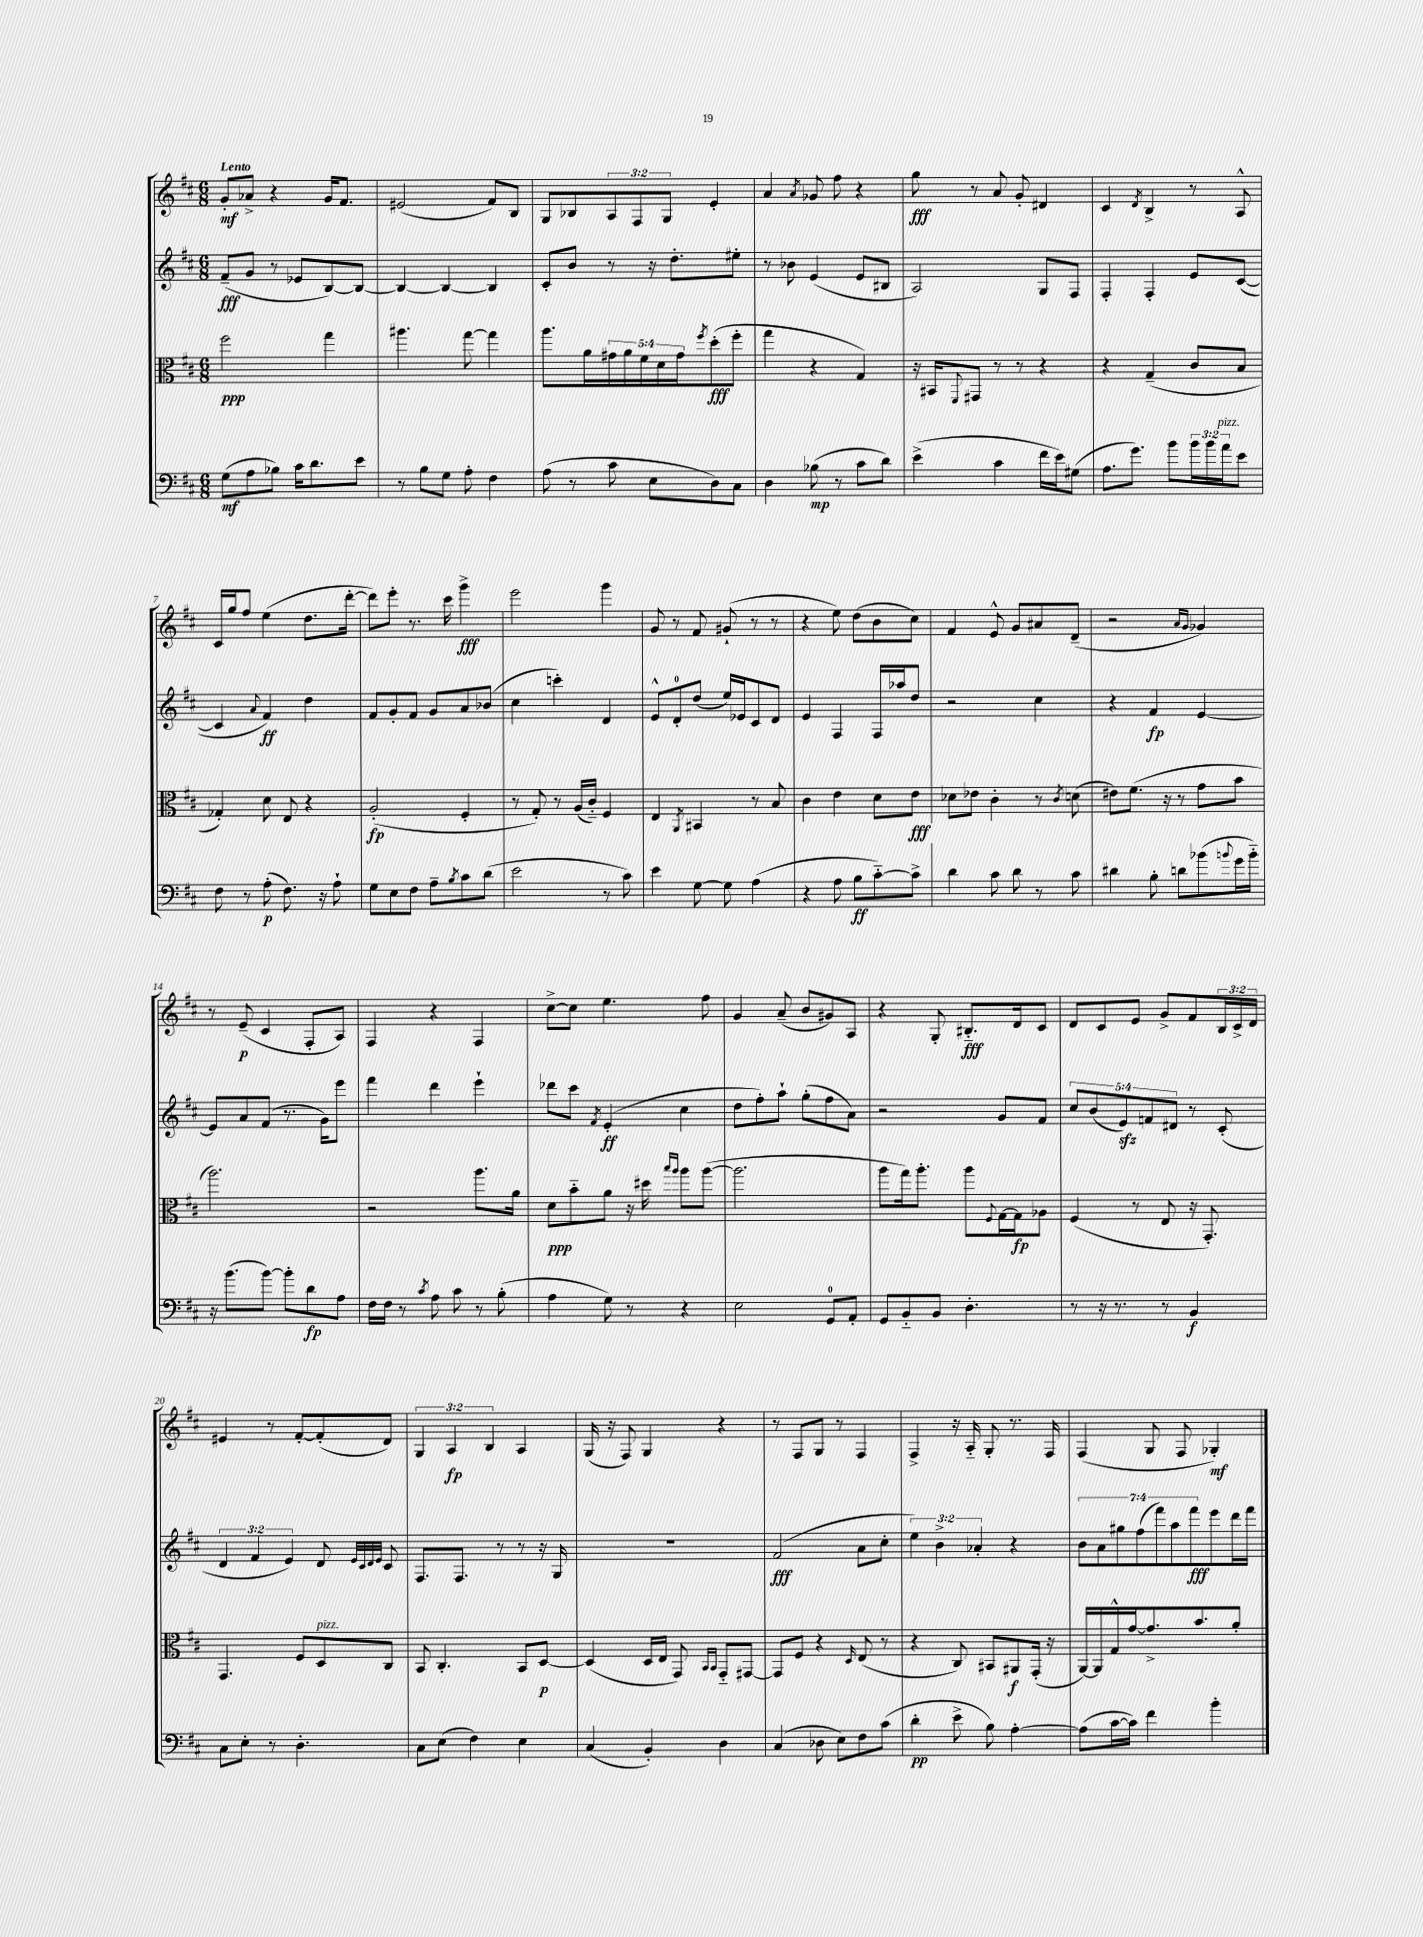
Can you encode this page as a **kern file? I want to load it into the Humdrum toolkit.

**kern	**dynam	**kern	**dynam	**kern	**dynam	**kern	**dynam
*part4	*part4	*part3	*part3	*part2	*part2	*part1	*part1
*staff4	*staff4	*staff3	*staff3	*staff2	*staff2	*staff1	*staff1
*clefF4	*	*clefC3	*	*clefG2	*	*clefG2	*
*k[f#c#]	*	*k[f#c#]	*	*k[f#c#]	*	*k[f#c#]	*
*M6/8	*	*M6/8	*	*M6/8	*	*M6/8	*
=1	=1	=1	=1	=1	=1	=1	=1
!	!	!	!	!	!	!LO:TX:a:B:t=Lento	!
(8G\L	mf	2ff#\	ppp	(8f#~/L	fff	8g'/L	mf
8A\	.	.	.	8g/J	.	8a-X^/J	.
8B-X\J)	.	.	.	8r	.	4r	.
16c#\KL	.	.	.	8e-X/L	.	.	.
8.d\	.	.	.	.	.	.	.
.	.	4gg\	.	[8B/)	.	16g/KL	.
.	.	.	.	.	.	8.f#/J	.
8e\J	.	.	.	8B/J_	.	.	.
=2	=2	=2	=2	=2	=2	=2	=2
8r	.	4.aa#X\	.	4B/_	.	(2e#X/	.
8B\L	.	.	.	.	.	.	.
8G\J	.	.	.	4B/_	.	.	.
8A'\	.	[8gg\	.	.	.	.	.
4F#\	.	4gg\]	.	4B/]	.	8f#/L)	.
.	.	.	.	.	.	8B/J	.
=3	=3	=3	=3	=3	=3	=3	=3
(8A\	.	8.aa\L	.	8c#'/L	.	8G/L	.
8r	.	.	.	8b/J	.	8B-X/	.
.	.	16a\L	.	.	.	.	.
8c#\	.	20g#X\	.	8r	.	12A/	.
.	.	20a\	.	.	.	.	.
.	.	.	.	.	.	12F#/	.
.	.	20f#\	.	.	.	.	.
8E\L	.	.	.	16r	.	.	.
.	.	20d\	.	.	.	.	.
.	.	.	.	.	.	12G/J	.
.	.	.	.	8.dd'\L	.	.	.
.	.	20g#\J	.	.	.	.	.
.	.	8qff#/	.	.	.	.	.
8D\)	.	(8dd'\	fff	.	.	4e'/	.
8C#\J	.	8ff#'\J	.	8ee#X'\J	.	.	.
=4	=4	=4	=4	=4	=4	=4	=4
4D\	.	4gg\	.	8r	.	4a/	.
.	.	.	.	8b-X\	.	.	.
.	.	.	.	.	.	8qa/	.
(8B-X\	mp	4r	.	(4e/	.	8g-X/	.
8r	.	.	.	.	.	8ff#\	.
8c#\L	.	4G/)	.	8e/L	.	4r	.
8d\J)	.	.	.	8B#X/J	.	.	.
=5	=5	=5	=5	=5	=5	=5	=5
(4e^\	.	16r	.	2A/)	.	8gg\	fff
.	.	16BB#X/KL	.	.	.	.	.
.	.	8qqFF#/	.	.	.	.	.
.	.	8GG#X/J	.	.	.	8r	.
4c#\	.	8r	.	.	.	8a/	.
.	.	8r	.	.	.	8g'/	.
16f#\LL	.	4r	.	8G/L	.	4d#X/	.
16e\J)	.	.	.	.	.	.	.
(8G#X\J	.	.	.	8F#/J	.	.	.
=6	=6	=6	=6	=6	=6	=6	=6
8.A\L	.	4r	.	4F#'/	.	4c#/	.
8.g\J)	.	.	.	.	.	.	.
.	.	.	.	.	.	8qd/	.
.	.	(4G~/	.	4F#'/	.	4B^/	.
8b\L	.	.	.	.	.	.	.
24b\L	.	8c#/L	.	8e/L	.	8r	.
24b\	.	.	.	.	.	.	.
!LO:TX:a:i:t=pizz.	!	!	!	!	!	!	!
24a\J	.	.	.	.	.	.	.
8e\J	.	8B/J	.	([8c#/J	.	8A^^/	.
!!LO:LB:g=z
=7	=7	=7	=7	=7	=7	=7	=7
8F#\	.	4G-X'/)	.	4c#/]	.	16c#/LL	.
.	.	.	.	.	.	16gg/J	.
8r	.	.	.	.	.	8ff#/J	.
.	.	.	.	8qqa/	.	.	.
(8A'\	p	8d\	.	4f#/)	ff	(4ee\	.
8.F#\)	.	8E/	.	.	.	.	.
.	.	4r	.	4dd\	.	8.dd\L	.
16r	.	.	.	.	.	.	.
8A`\	.	.	.	.	.	.	.
.	.	.	.	.	.	[16ddd'\Jk	.
=8	=8	=8	=8	=8	=8	=8	=8
8G\L	.	(2A'/	fp	8f#/L	.	8ddd\L])	.
8E\	.	.	.	8g'/	.	8eee'\J	.
8F#\J	.	.	.	8f#/J	.	8.r	.
8A~\L	.	.	.	8g/L	.	.	.
.	.	.	.	.	.	16ccc#\	.
8qB/	.	.	.	.	.	.	.
8c#\	.	4F#'/	.	8a/	.	4ggg^\	fff
(8d\J	.	.	.	(8b-X/J	.	.	.
=9	=9	=9	=9	=9	=9	=9	=9
2e\	.	8r	.	4cc#\	.	2eee\	.
.	.	8G'/)	.	.	.	.	.
.	.	8r	.	4cccn'\)	.	.	.
.	.	(16A/LL	.	.	.	.	.
.	.	16c#/JJ)	.	.	.	.	.
8r	.	4F#/	.	4d/	.	4ggg\	.
8c#\)	.	.	.	.	.	.	.
=10	=10	=10	=10	=10	=10	=10	=10
4e\	.	4E/	.	8e^^/L	.	8g/	.
.	.	.	.	8d'/	.	8r	.
.	.	8qAA/	.	.	.	.	.
[8G\	.	4BB#X/	.	(8dd/J	.	8f#/	.
8G\]	.	.	.	16ee/LL)	.	(8g#X`/	.
.	.	.	.	16e-X/J	.	.	.
(4A\	.	8r	.	8c#/	.	8r	.
.	.	8B/	.	8d/J	.	8r	.
=11	=11	=11	=11	=11	=11	=11	=11
4r	.	4c#\	.	4e/	.	4r	.
8A\	.	4e\	.	4F#/	.	8ee\)	.
8B\L	ff	.	.	.	.	(8dd\L	.
[8c#\)	.	8d\L	.	16F#/LL	.	8b\	.
.	.	.	.	16aa-X/J	.	.	.
8c#^\J]	.	8e\J	fff	8dd/J	.	8cc#\J)	.
=12	=12	=12	=12	=12	=12	=12	=12
4d\	.	8d-X\L	.	2r	.	4f#/	.
.	.	8e-X\J	.	.	.	.	.
8c#\	.	4c#'\	.	.	.	8e^^/	.
8d\	.	.	.	.	.	8g/L	.
8r	.	8r	.	4cc#\	.	8a#X/	.
.	.	8qc#/	.	.	.	.	.
8c#\	.	(8dn\	.	.	.	(8d~/J	.
=13	=13	=13	=13	=13	=13	=13	=13
4d#X\	.	8e#X\L)	.	4r	.	2r	.
.	.	(8.f#\J	.	.	.	.	.
8B'\	.	.	.	4f#/	fp	.	.
.	.	16r	.	.	.	.	.
8dn\L	.	8r	.	.	.	.	.
.	.	.	.	.	.	16qqa/LL	.
.	.	.	.	.	.	16qqg/JJ	.
(8b-X\	.	8g\L	.	[4e/	.	4g-X/)	.
8qqbn/	.	.	.	.	.	.	.
16g\L	.	8b\J	.	.	.	.	.
16b\JJ)	.	.	.	.	.	.	.
!!LO:LB:g=z
=14	=14	=14	=14	=14	=14	=14	=14
16r	.	2.aa\)	.	8e/L]	.	8r	.
(8.b\L	.	.	.	.	.	.	.
.	.	.	.	8a/	.	(8e~/	p
[8b\J)	.	.	.	(8f#/J	.	4c#/	.
8b'\L]	.	.	.	8.r	.	.	.
8d\	fp	.	.	.	.	8F#'/L	.
.	.	.	.	16g\KL)	.	.	.
8A\J	.	.	.	8eee\J	.	8A/J)	.
=15	=15	=15	=15	=15	=15	=15	=15
16F#\LL	.	2r	.	4fff#\	.	4F#/	.
16F#\JJ	.	.	.	.	.	.	.
8r	.	.	.	.	.	.	.
8qc#/	.	.	.	.	.	.	.
8A\	.	.	.	4ddd\	.	4r	.
8c#\	.	.	.	.	.	.	.
8r	.	8.aa\L	.	4eee`\	.	4F#/	.
(8B'\	.	.	.	.	.	.	.
.	.	16a\Jk	.	.	.	.	.
=16	=16	=16	=16	=16	=16	=16	=16
4A\	.	8d\L	ppp	8ddd-X\L	.	[8cc#^\L	.
.	.	8b\	.	8ccc#\J	.	8cc#\J]	.
.	.	.	.	8qf#/	.	.	.
8G\)	.	8a\J	.	(4e'/	ff	4.ee\	.
8r	.	16r	.	.	.	.	.
.	.	16dd#X\	.	.	.	.	.
.	.	16qqbb/LL	.	.	.	.	.
.	.	16qqaa/JJ	.	.	.	.	.
4r	.	8aa\L	.	4cc#\	.	.	.
.	.	([8aa\J	.	.	.	8ff#\	.
=17	=17	=17	=17	=17	=17	=17	=17
2E\	.	2.aa\]	.	8dd\L	.	4g/	.
.	.	.	.	8ff#'\)	.	.	.
.	.	.	.	8aa`\J	.	(8a~/	.
.	.	.	.	(8gg'\L	.	8b/L	.
8GG/L	.	.	.	8ff#\	.	8g#X/)	.
8AA'/J	.	.	.	8a\J)	.	8A/J	.
=18	=18	=18	=18	=18	=18	=18	=18
8GG/L	.	8aa\L	.	2r	.	4r	.
8BB/	.	16gg\k)	.	.	.	.	.
.	.	8.aa'\J	.	.	.	.	.
8BB/J	.	.	.	.	.	8G'/	.
4.D'\	.	8aa\L	.	.	.	8.B#X/L	fff
.	.	8qqF#/	.	.	.	.	.
.	.	[16G\L	.	8g/L	.	.	.
.	.	16G\J]	fp	.	.	16d/k	.
.	.	8A-X\J	.	8f#/J	.	8c#/J	.
=19	=19	=19	=19	=19	=19	=19	=19
8r	.	(4F#/	.	10cc#/L	.	8d/L	.
.	.	.	.	(10b/	.	.	.
16r	.	.	.	.	.	8c#/	.
8.r	.	.	.	.	.	.	.
.	.	.	.	10ezz/)	.	.	.
.	.	8r	.	.	.	8e/J	.
.	.	.	.	10fn/	.	.	.
8r	.	8E/	.	.	.	8g^/L	.
.	.	.	.	10d#X/J	.	.	.
4BB/	f	16r	.	8r	.	8f#/	.
.	.	8.GG'/)	.	.	.	.	.
.	.	.	.	(8c#'/	.	24B/L	.
.	.	.	.	.	.	24c#^/	.
.	.	.	.	.	.	24d/JJ	.
!!LO:LB:g=z
=20	=20	=20	=20	=20	=20	=20	=20
8C#\L	.	4.GG/	.	6d/	.	4e#X/	.
8E'\J	.	.	.	.	.	.	.
.	.	.	.	6f#/	.	.	.
8r	.	.	.	.	.	8r	.
.	.	.	.	6e/)	.	.	.
4.D'\	.	8F#/L	.	.	.	[8f#'/L	.
!	!	!LO:TX:a:i:t=pizz.	!	!	!	!	!
.	.	8D/	.	8d/	.	(8f#'/]	.
.	.	.	.	32qqe/LLL	.	.	.
.	.	.	.	32qqc#/	.	.	.
.	.	.	.	32qqd/	.	.	.
.	.	.	.	32qqe/JJJ	.	.	.
.	.	8C#/J	.	8c#/	.	8d/J)	.
=21	=21	=21	=21	=21	=21	=21	=21
8C#\L	.	8BB/	.	8.F#/L	.	6G/	.
(8E\J	.	4.C#'/	.	.	.	.	.
.	.	.	.	.	.	6A/	fp
.	.	.	.	8.F#/J	.	.	.
4F#\)	.	.	.	.	.	.	.
.	.	.	.	.	.	6B/	.
.	.	.	.	8r	.	.	.
4E\	.	8BB/L	.	8r	.	4A/	.
.	.	[8D/J	p	16r	.	.	.
.	.	.	.	16G/	.	.	.
=22	=22	=22	=22	=22	=22	=22	=22
(4C#/	.	(4D/]	.	2.r	.	(16G/	.
.	.	.	.	.	.	16r	.
.	.	.	.	.	.	8F#/)	.
4BB'/)	.	16D/LL	.	.	.	4G/	.
.	.	16E/JJ	.	.	.	.	.
.	.	8GG/)	.	.	.	.	.
.	.	16qqBB/LL	.	.	.	.	.
.	.	16qqBB/JJ	.	.	.	.	.
4D\	.	8GG/L	.	.	.	4r	.
.	.	[8GG#X/J	.	.	.	.	.
=23	=23	=23	=23	=23	=23	=23	=23
(4C#/	.	8GG#/L]	.	(2f#/	fff	8r	.
.	.	8F#/J	.	.	.	8F#/L	.
8D-X\	.	4r	.	.	.	8G/J	.
8E\L)	.	.	.	.	.	8r	.
.	.	16qqD/	.	.	.	.	.
8F#\	.	(8E/	.	8a\L	.	4F#/	.
(8c#\J	.	8r	.	8cc#'\J	.	.	.
=24	=24	=24	=24	=24	=24	=24	=24
4d'\	pp	4r	.	6ee\)	.	4F#^/	.
.	.	.	.	6b^\	.	.	.
8e^\	.	8C#/)	.	.	.	16r	.
.	.	.	.	.	.	16A/	.
.	.	.	.	6a-X'/	.	.	.
8B\)	.	8BB#X/L	.	.	.	8G'/	.
[4A'\	.	8AA#X/	f	4r	.	8.r	.
.	.	(16GG'/Jk	.	.	.	.	.
.	.	16r	.	.	.	16F#/	.
=25	=25	=25	=25	=25	=25	=25	=25
(8A\L]	.	[16AA/LL)	.	14b\L	.	(4F#/	.
.	.	16AA/]	.	.	.	.	.
.	.	.	.	14a\	.	.	.
[16c#\L	.	16G^^/	.	.	.	.	.
.	.	.	.	14gg#X\	.	.	.
16c#\JJ])	.	[16g/J	.	.	.	.	.
.	.	.	.	(14ff#\	.	.	.
4f#\	.	8.g^/]	.	.	.	8G/	.
.	.	.	.	14fff#\)	.	.	.
.	.	.	.	14aa\	.	.	.
.	.	.	.	.	.	8F#/	.
.	.	.	.	14fff#\	fff	.	.
.	.	8.b/	.	.	.	.	.
4b'\	.	.	.	8eee\	.	4G-X'/)	mf
.	.	8a'/J	.	16ddd\L	.	.	.
.	.	.	.	16fff#\JJ	.	.	.
==	==	==	==	==	==	==	==
*-	*-	*-	*-	*-	*-	*-	*-
